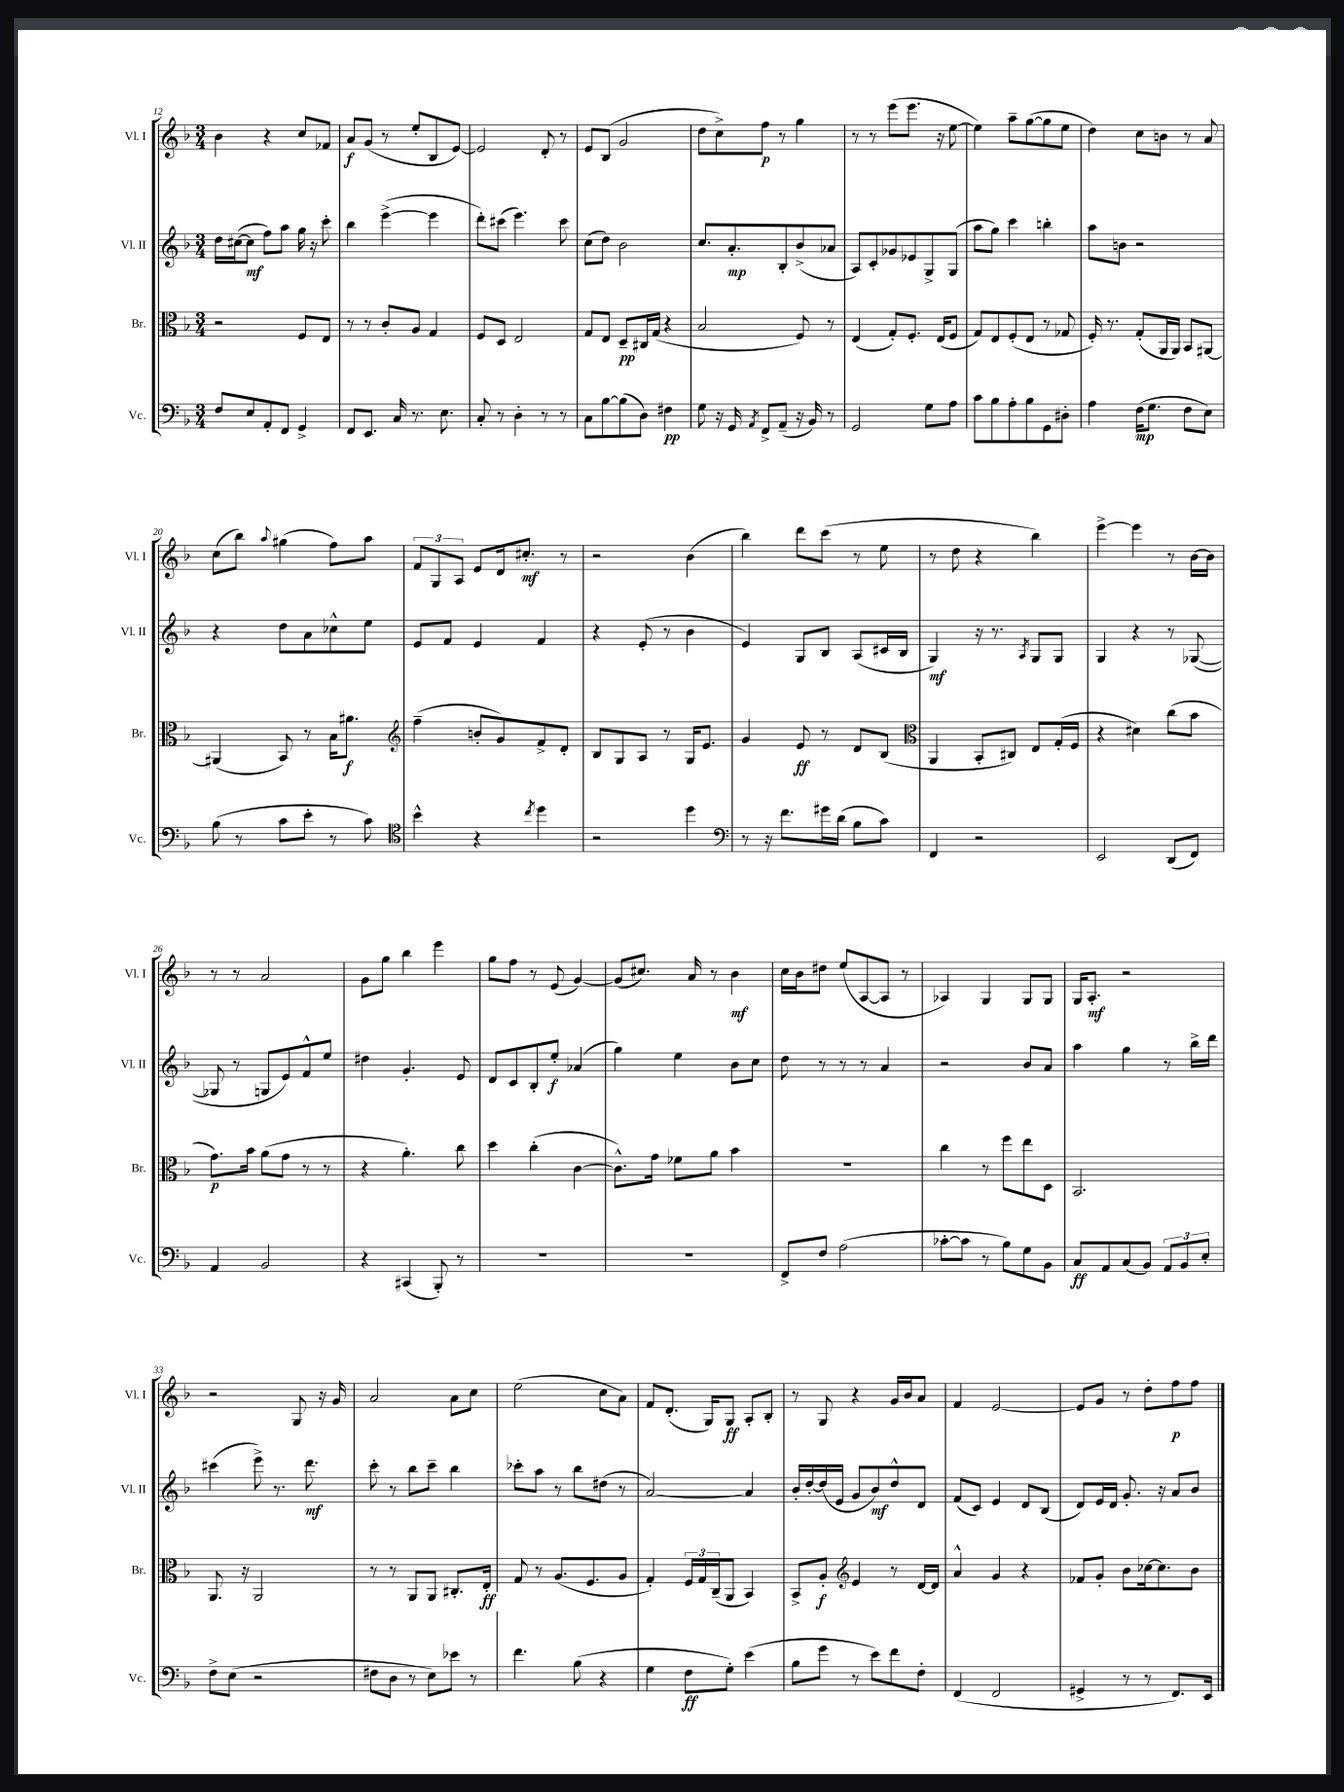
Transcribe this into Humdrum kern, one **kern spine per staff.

**kern	**kern	**kern	**kern
*staff4	*staff3	*staff2	*staff1
*clefF4	*clefC3	*clefG2	*clefG2
*k[b-]	*k[b-]	*k[b-]	*k[b-]
*M3/4	*M3/4	*M3/4	*M3/4
8F	2r	16dd	4b-
.	.	([16cc#	.
8E	.	8cc#]	.
8AA'	.	8ff)	4r
8FF	.	8aa	.
4GG^	8F	16gg	8cc
.	.	16r	.
.	8E	8ccc'	8f-
=	=	=	=
8FF	8r	4bb-	8a
8.EE	8r	.	(8g
.	8c'	([4eee^	8r
16C	.	.	.
8.r	8A	.	8ee'
.	4G	4eee]	8B-
8.E	.	.	.
.	.	.	[8e)
=	=	=	=
8C'	8F	8ddd')	2e]
8r	8D	(8ccc#	.
4D'	2E	4.eee)	.
8r	.	.	8d'
8r	.	8ccc#	8r
=	=	=	=
8C	8G	(8cc	8e
[8B-	8E	8dd)	(8B-
(8B-]	8D~	2b-	2g
8D)	16C#	.	.
.	(16G	.	.
4F#	4r	.	.
=	=	=	=
8G	2B-	8.cc	8dd
16r	.	.	8cc^)
16GG	.	8.a'	.
8qAA	.	.	.
8FF^	.	.	8ff
(8AA~	.	8B-'	8r
16r	8F)	(8b-^	4gg
16BB-)	.	.	.
8r	8r	8a-	.
=	=	=	=
2GG	(4E	8A)	8r
.	.	8c'	8r
.	8G')	8g-	(8eee
.	8.F'	8e-	8.eee
8G	.	8G^	.
.	(16E	.	16r
8A	8F	(8G	[8ee
=	=	=	=
8c	8G)	8aa	4ee])
8B-	8E	8gg)	.
8A'	(8F'	4ccc	8aa~
8B-	8E	.	([8gg
8GG	8r	4bb'	8gg]
8D#'	8G-	.	8ee
=	=	=	=
4A	16F')	8aa	4dd)
.	8.r	.	.
.	.	8b	.
(16F	(8G'	2r	8cc
8.G	.	.	.
.	16AA	.	8b
.	16AA)	.	.
8F	8BB-	.	8r
8E)	[8AA#	.	8a
=	=	=	=
(8B-	(4AA#]	4r	(8cc
8r	.	.	8bb-)
.	.	.	8qqaa
8c	8BB-)	8dd	(4gg#
8e'	8r	8a	.
8r	16B-	8cc-^^	8ff)
.	8.a#	.	.
8c)	.	8ee	8aa
=	=	=	=
*clefC4	*clefG2	*	*
4b-^^	(4ff~	8e	12f
.	.	.	12G
.	.	8f	.
.	.	.	12A
4r	8b'	4e	8e
.	8g)	.	16d
.	.	.	8.cc#'
8qcc	.	.	.
4dd	8f^	4f	.
.	8d'	.	8r
=	=	=	=
2r	8B-	4r	2r
.	8G	.	.
.	8A	(8e'	.
.	8r	8r	.
4dd	16G	4b-	(4b-
.	8.e	.	.
=	=	=	=
*clefF4	*	*	*
8r	4g	4e)	4bb-)
16r	.	.	.
8.f	.	.	.
.	8e	8G	8ddd
16g#	8r	8B-	(8ccc
(16d	.	.	.
8B-	8d	(8A	8r
8c)	(8B-	16c#	8ee
.	.	16B-	.
=	=	=	=
*	*clefC3	*	*
4FF	4AA	4G)	8r
.	.	.	8dd
2r	8BB-'	16r	4r
.	.	8.r	.
.	8C#)	.	.
.	.	8qA	.
.	8E	8G	4bb-)
.	(16G'	8G	.
.	16F	.	.
=	=	=	=
2EE	4r	4G	[4eee^
.	4d#)	4r	4eee]
(8DD	(8cc	8r	8r
8FF)	8b-	([8G-	[16b-
.	.	.	16b-]
=	=	=	=
4AA	8.g)	8G-]	8r
.	.	8r	8r
.	16b-	.	.
2BB-	(8a	8G	2a
.	8g	8e)	.
.	8r	8f^^	.
.	8r	8ee	.
=	=	=	=
4r	4r	4dd#	8g
.	.	.	8gg
(4CC#	4.a')	4.g'	4bb-
8BBB-')	.	.	4eee
8r	8cc	8e	.
=	=	=	=
2.r	4dd	8d	8gg
.	.	8c	8ff
.	(4cc'	8B-'	8r
.	.	8ee'	(8e
.	[4c	(4a-	[4g)
=	=	=	=
2.r	8.c^^])	4gg)	(8g]
.	.	.	8.cc#)
.	16g	.	.
.	8f-	4ee	.
.	.	.	16a
.	8a	.	8r
.	4b-	8b-	4b-
.	.	8cc	.
=	=	=	=
8FF^	2.r	8dd	16cc
.	.	.	16b-
8F	.	8r	8dd#
(2A	.	8r	(8ee
.	.	8r	[8A
.	.	4a	8A]
.	.	.	8r
=	=	=	=
[8c-'	4cc	2r	4A-)
8c-]	.	.	.
8r	8r	.	4G
8B-)	8ff	.	.
8G	8ee	8b-	8G
8BB-	8D	8a	8G
=	=	=	=
8C	2.BB-	4aa	16G
.	.	.	8.A'
8AA	.	.	.
(8C	.	4gg	2r
8BB-)	.	.	.
12AA	.	8r	.
12BB-	.	.	.
.	.	16bb-^	.
12E'	.	.	.
.	.	16ddd	.
=	=	=	=
8F^	8.AA	(4ccc#	2r
(8E	.	.	.
.	16r	.	.
2r	2AA	8eee^)	.
.	.	8.r	.
.	.	.	8G
.	.	8.ddd	.
.	.	.	16r
.	.	.	16g
=	=	=	=
8F#	8r	8ccc'	2a
8D	8r	8r	.
8r	8AA	8bb-	.
8E)	8AA	8ccc~	.
8e-	8.C#'	4bb-	8a
8r	.	.	8cc
.	16E'	.	.
=	=	=	=
4.f	8G	8ccc-'	(2ee
.	8r	8aa	.
.	(8.A	8r	.
(8B-	.	8bb-	.
.	8.F	.	.
4r	.	(8dd#	8cc
.	8A	8r	8a)
=	=	=	=
4G	4G')	[2a)	8f
.	.	.	(8.d'
8F	24F	.	.
.	24G	.	.
.	.	.	16G)
.	(24C~	.	.
8G')	8AA	.	8G
(4e	4BB-)	4a]	8A'
.	.	.	8B-'
=	=	=	=
8B-	8BB-^	16b-'	8r
.	.	[16dd'	.
8g	8A'	(16dd]	8G
.	.	16e	.
*	*clefG2	*	*
8r	4e	8g	4r
8e)	.	8b-)	.
8f	8r	8dd^^	16g
.	.	.	16b-
8F'	[16d	8d	8a
.	16d]	.	.
=	=	=	=
(4FF	4a^^	(8f	4f
.	.	8c)	.
2FF	4g	4e	[2e
.	4r	8d	.
.	.	(8B-	.
=	=	=	=
4GG#^	8f-	8d)	8e]
.	8g'	16e	8g
.	.	16d	.
8r	8b-	8.g'	8r
8r	[16cc-	.	8dd'
.	8.cc-]	16r	.
8.FF)	.	8a	8ff
.	8b-	8b-	8ff
16EE	.	.	.
==	==	==	==
*-	*-	*-	*-
